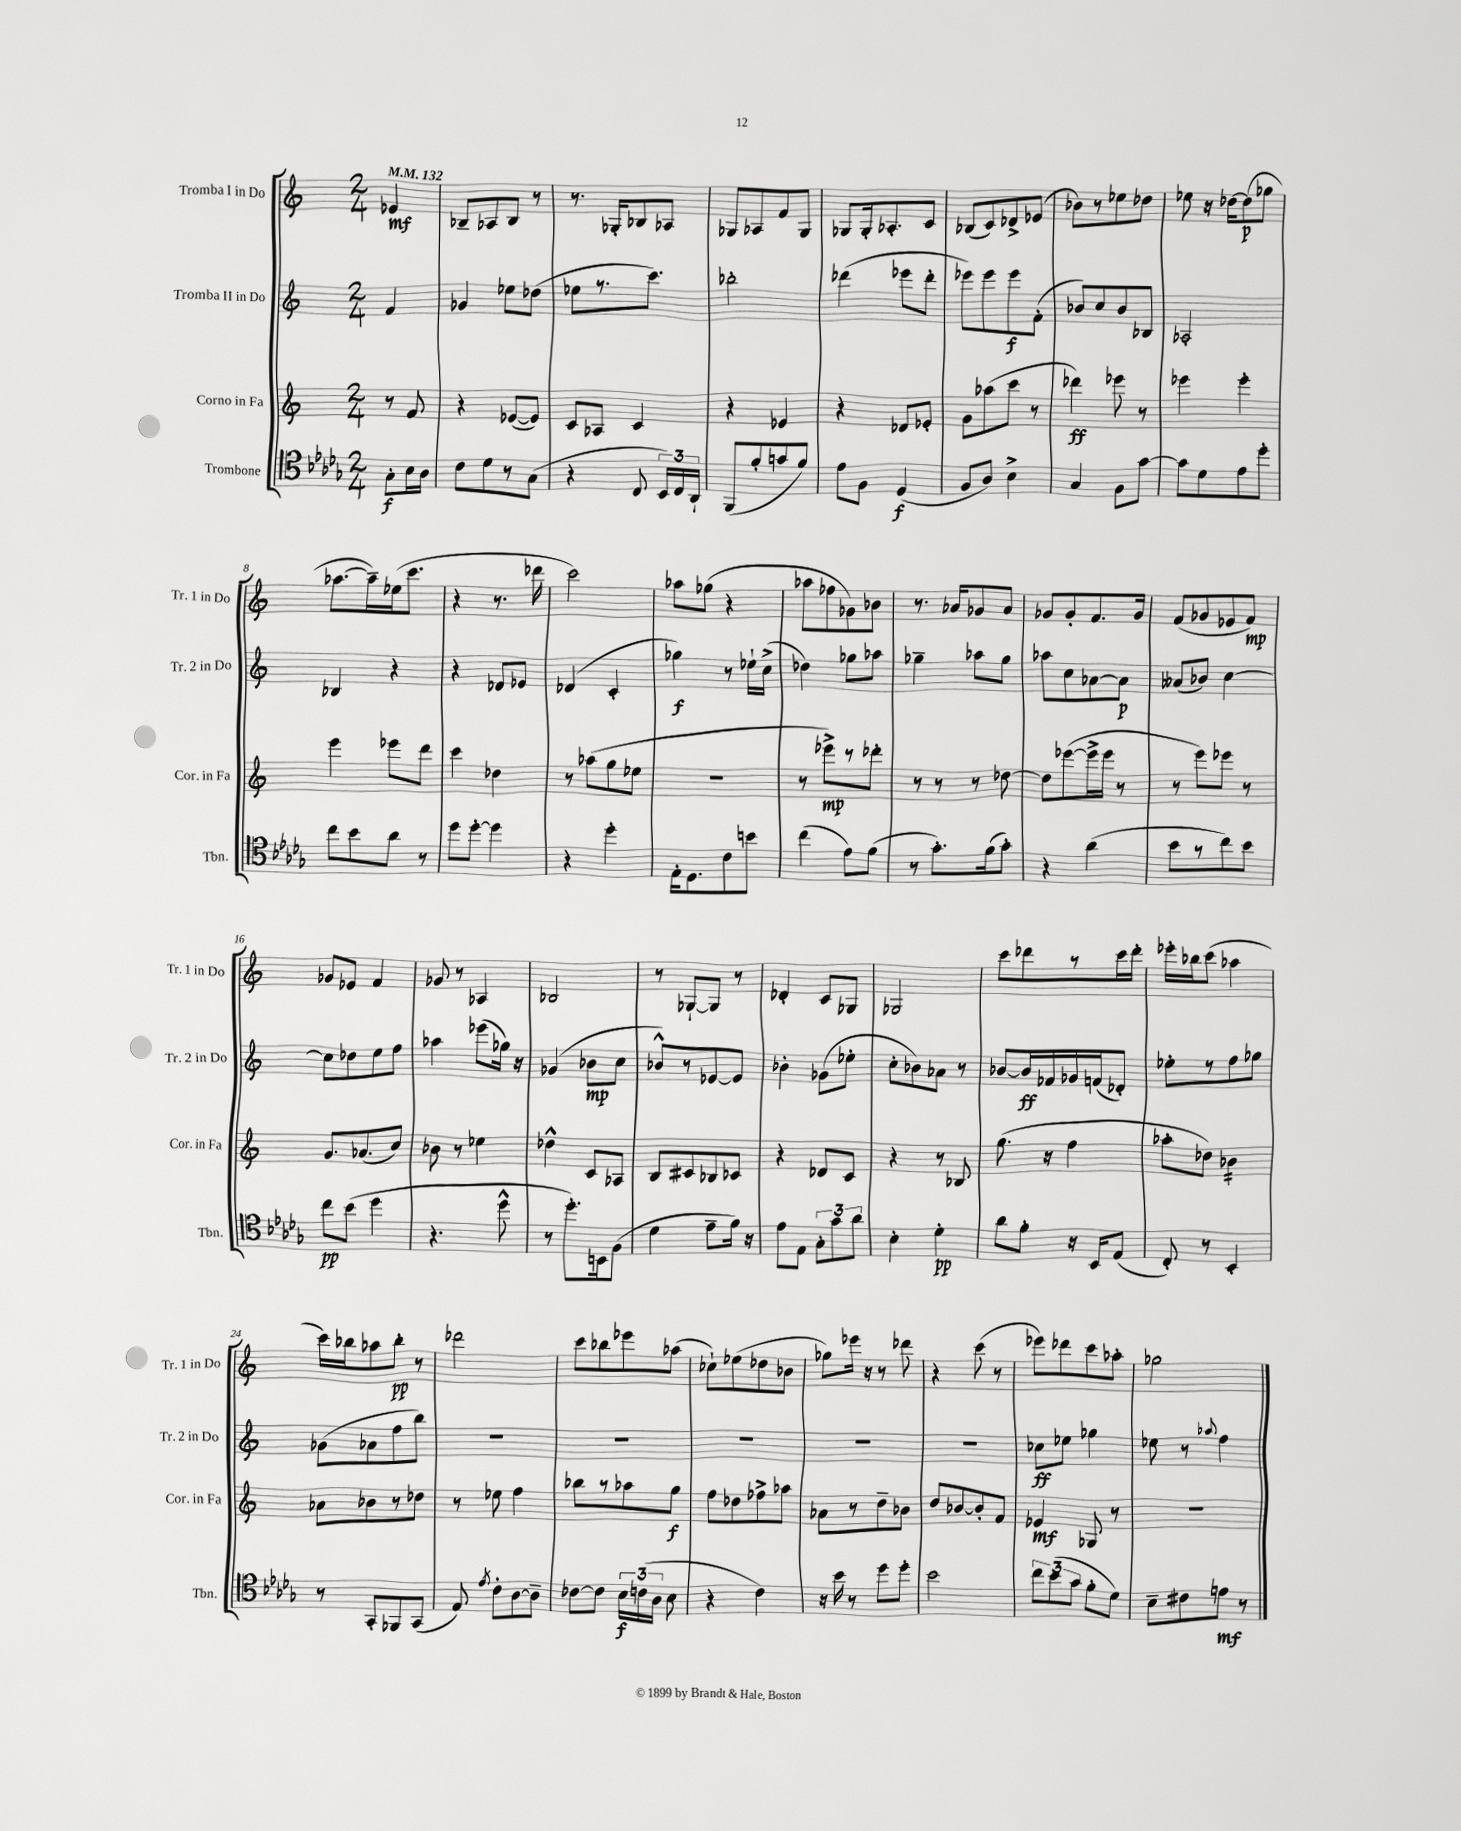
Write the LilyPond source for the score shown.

<<
\new StaffGroup <<
\new Staff = "s0" \with { instrumentName = "Tromba I in Do" shortInstrumentName = "Tr. 1 in Do" } {
    \clef treble \key c \major \numericTimeSignature \time 2/4 \partial 4 \tempo 4 = 132
    \autoBeamOff ees'4\mf |
    bes8[-- aes8 bes8] r8 |
    r8. ges16[-. bes8 aes8] |
    ges8[ aes8 f'8 ges8] |
    ges8[ ges16-. aes8.-. c'8] |
    bes8[( c'8) des'8-> ees'8]( |
    bes'8[) r8 ees''8 des''8] |
    ees''8 r16 des''16[~ des''8\p( ges''8] |
    aes''8.[~ aes''16--) ees''16( c'''8.] |
    r4 r8. des'''16 |
    c'''2) |
    aes''8[ ges''8]( r4 |
    aes''8[ fes''8 ges'8) bes'8] |
    r8. aes'16[ ges'8 aes'8] |
    ges'8[ ges'8-. f'8. ges'16] |
    f'8[( ges'8 ees'8 f'8]\mp) |
    ges'8[ ees'8] f'4 |
    ges'8 r8 aes4 |
    bes2 |
    r8 ges8[~-! ges8] r8 |
    des'4-. c'8[ ges8] |
    ges2 |
    c'''8[ des'''8 r8 c'''16 des'''16]-. |
    ees'''16[-. bes''16 c'''8]( aes''4 |
    c'''16[) bes''16 aes''8 bes''8]-.\pp r8 |
    des'''2 |
    c'''8[ bes''8 ees'''8 aes''8]( |
    ces''8[-!) ees''8( des''8 bes'8] |
    ges''8[) ees'''16] r16 r8 des'''8 |
    r4 c'''8( r8 |
    ees'''8[) des'''8 c'''8 aes''8]-. |
    ges''2 \bar "|." |
}
\new Staff = "s1" \with { instrumentName = "Tromba II in Do" shortInstrumentName = "Tr. 2 in Do" } {
    \clef treble \key c \major \numericTimeSignature \time 2/4 \partial 4
    \autoBeamOff f'4 |
    ges'4 ees''8[ des''8]( |
    ees''8[ r8. c'''8.]) |
    bes''2-. |
    des'''4( ees'''8[ des'''8]-. |
    ees'''8[) ees'''8 ees'''8\f f'8]-.( |
    bes'8[) c''8 bes'8 bes8] |
    aes2-. |
    bes4 r4 |
    r4 des'8[ ees'8] |
    des'4( c'4-. |
    ges''4\f) r8 ees''16[-! c''16]->( |
    des''4) ges''8[ aes''8] |
    ges''4-- aes''8[ ges''8] |
    aes''8[ c''8 aes'8~ aes'8]\p |
    aeses'8[( bes'8]) c''4~ |
    c''8[ des''8 e''8 f''8] |
    aes''4 ees'''8[( ges''16]) r16 |
    ges'4( bes'8[\mp c''8] |
    bes'8[-^) r8 ees'8~ ees'8] |
    bes'4-. ges'8[( ees''8]-. |
    c''8[-. bes'8) aes'8] r8 |
    bes'8[~ bes'16\ff fes'16 ges'16 f'16( des'8]-.) |
    ees''8[-. r8 f''8 ges''8] |
    ges'8[( aes'8 f''8 b''8]) |
    r2 |
    R2 |
    R2 |
    R2 |
    r2 |
    ces''8[\ff ees''8] ges''4 |
    ees''8 r8 \appoggiatura { aes''8 } f''4 \bar "|." |
}
\new Staff = "s2" \with { instrumentName = "Corno in Fa" shortInstrumentName = "Cor. in Fa" } {
    \clef treble \key c \major \numericTimeSignature \time 2/4 \partial 4
    \autoBeamOff r8 f'8 |
    r4 ees'8[~( ees'8]) |
    c'8[ aes8] c'4 |
    r4 ees'4 |
    r4 des'8[ ees'8]-. |
    g'8[ aes''8( c'''8] r8 |
    des'''4\ff) ees'''8 r8 |
    ees'''4 ees'''4-. |
    e'''4 ees'''8[ d'''8] |
    c'''4 des''4 |
    r8 aes''8[( g''8 ees''8] |
    r2 |
    r8 ees'''8[->\mp) r8 des'''8]-. |
    r8 r8 r8 des''8~ |
    des''8[ ees'''8~( ees'''16-> ees'''16] r8 |
    r8 e'''8[) ees'''8] r8 |
    g'8.[ aes'8.( c''8]) |
    bes'8 r8 ees''4 |
    des''4-^ c'8[ aes8] |
    b8[ cis'8 bes8 ces'8] |
    r4 des'8[ c'8] |
    r4 r8 bes8 |
    g''8.( r16 f''4 |
    aes''8[-. des''8]) bes'4:16 |
    aes'8[ bes'8 r8 des''8] |
    r8 ees''8 f''4 |
    bes''8[ r8 aes''8 g''8]\f |
    f''8[ des''8 fes''8-> aes''8] |
    aes'8[ r8 d''8-- bes'8] |
    d''8[ bes'8~ bes'8-. f'8] |
    ees'4\mf ges8 r8 |
    R2 \bar "|." |
}
\new Staff = "s3" \with { instrumentName = "Trombone" shortInstrumentName = "Tbn." } {
    \clef tenor \key des \major \numericTimeSignature \time 2/4 \partial 4
    \autoBeamOff ges8[-.\f bes16 aes16] |
    c'8[ des'8 r8 ges8]( |
    r4 c8 \tuplet 3/2 { bes,16[) c16 aes,16]-! } |
    f,8[( f'8-. g'8 f'8]) |
    ees'8[ f8] des4\f( |
    f8[ aes8]) bes4-> |
    ges4 f8[ ges'8]~ |
    ges'8[ des'8 ees'8 des''8]-. |
    c''8[ bes'8 aes'8] r8 |
    des''8[ des''8]~-. des''4 |
    r4 des''4-. |
    ees16[-. des8. c'8 b'8] |
    c''4( ees'8[) f'8]( |
    r8 ges'8.[-.) f'16( ges'8]-.) |
    r4 aes'4( |
    bes'8[ r8 c''8) bes'8] |
    c''8[\pp bes'8]( des''4 |
    r4. des''8-^ |
    r8 des''8.[-.) b,16 f8]( |
    des'4 ees'8[-- f'16]) r16 |
    ees'8[ ees8] \tuplet 3/2 { ges8[-. ges'8 aes'8] } |
    bes4-. des'4-.\pp |
    aes'8[ f'8]-. r16 bes,16[ ees8]( |
    c8-.) r8 bes,4-. |
    r8 ges,8[-. fes,8 ges,8]( |
    ees8) \acciaccatura { ees'8 } c'8[-. aes8~ aes8]-- |
    ces'8[~ ces'8] \tuplet 3/2 { bes16[\f c'16( aes16] } bes8 |
    r4 c'4) |
    r16 bes'16 r8 des''8[ des''8]-. |
    bes'2 |
    \tuplet 3/2 { c''8[ bes'8( ges'8] } f'8[-. des'8]) |
    bes8[-- cis'8 e'8]\mf r8 \bar "|." |
}
>>
>>
